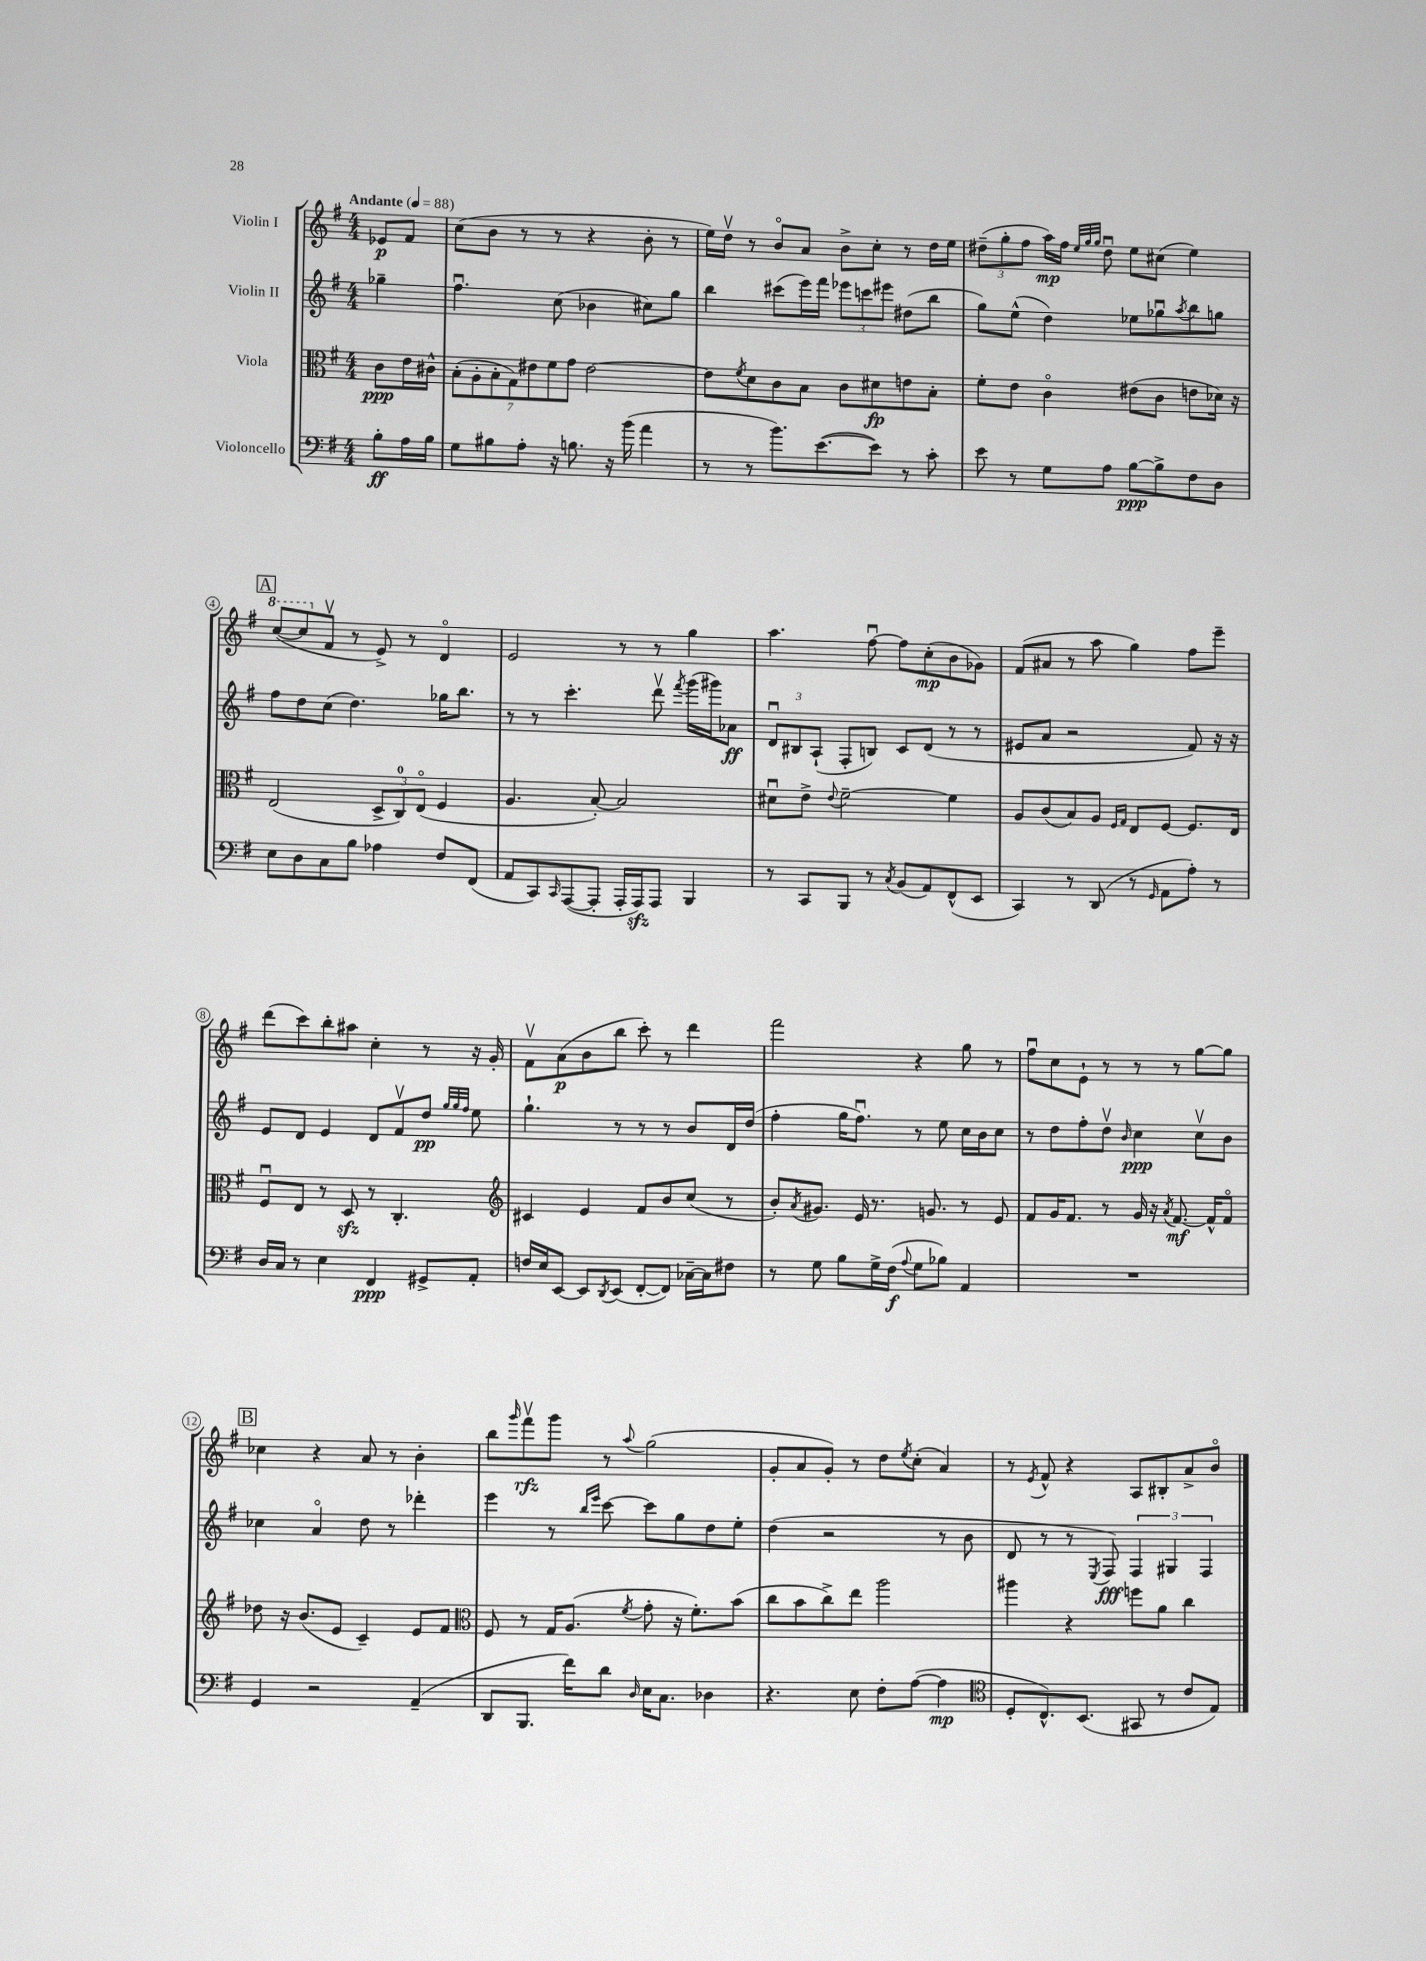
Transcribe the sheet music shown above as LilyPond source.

<<
\new StaffGroup <<
\new Staff = "s0" \with { instrumentName = "Violin I" } {
    \clef treble \key g \major \numericTimeSignature \time 4/4 \partial 4 \tempo "Andante" 4 = 88
    ees'8\p fis'8 |
    c''8( b'8 r8 r8 r4 b'8-. r8 |
    e''16) d''16\upbow r8 b'8\flageolet a'8 b'8-> c''8-. r8 d''16 e''16 |
    \tuplet 3/2 { dis''8--( g''8-. fis''8 } a''16\mp) fis''16 \grace { e''32 g''32 g''32 } dis''8\downbow e''8 cis''8( e''4) |
    \mark \markup { \box "A" } \ottava #1 c'''8~( c'''8 \ottava #0 fis'8\upbow r8 e'8->) r8 d'4\flageolet |
    e'2 r8 r8 g''4 |
    a''4. fis''8~\downbow fis''8 c''8-.\mp( b'8 ges'8) |
    fis'8( ais'8 r8 a''8 g''4) fis''8 e'''8-- |
    d'''8( c'''8) b''8-. ais''8 c''4-. r8 r16 g'16-. |
    fis'8\upbow a'8\p( b'8 b''8 c'''8-.) r8 d'''4 |
    fis'''2 r4 g''8 r8 |
    fis''8\downbow c''8 e'8-! r8 r8 r8 g''8~ g''8 |
    \mark \markup { \box "B" } ces''4 r4 a'8 r8 b'4-. |
    b''8 \grace { g'''16 } fis'''8\upbow\rfz g'''8 r8 \appoggiatura { a''8 } g''2( |
    g'8-. a'8 g'8-.) r8 d''8 \acciaccatura { e''8 } c''8-.( a'4) |
    r8 \acciaccatura { e'8 } fis'8-^ r4 a8 bis8-. a'8-> b'8\flageolet \bar "|." |
}
\new Staff = "s1" \with { instrumentName = "Violin II" } {
    \clef treble \key g \major \numericTimeSignature \time 4/4 \partial 4
    ges''4-- |
    fis''4.\downbow c''8( bes'4 cis''8) g''8 |
    b''4 cis'''8( e'''16) fis'''16 \tuplet 3/2 { ees'''8 c'''8 eis'''8 } dis''8( b''8 |
    g''8) e''8-^( d''4) ees''8 ges''8\downbow \acciaccatura { a''8 } b''8 g''8 |
    \mark \markup { \box "A" } fis''8 d''8 c''8( d''4.) ges''16 b''8. |
    r8 r8 c'''4.-. d'''8\upbow \acciaccatura { fis'''8 } g'''16( gis'''16) aes'8\ff |
    \tuplet 3/2 { d'8\downbow bis8 a8-!( } fis8-. b8) c'8 d'8( r8 r8 |
    eis'8 a'8 r2 fis'8) r16 r16 |
    e'8 d'8 e'4 d'8 fis'8\upbow d''8\pp \grace { g''32 g''32 fis''32 } e''8 |
    g''4.-! r8 r8 r8 b'8 d'16 d''16( |
    fis''4-. g''16 fis''8.\downbow) r8 e''8 c''16 b'16 c''8 |
    r8 d''8 fis''8-. d''8\upbow \grace { b'16 } c''4\ppp c''8\upbow b'8 |
    \mark \markup { \box "B" } ces''4 a'4\flageolet d''8 r8 des'''4-. |
    e'''4 r8 \grace { b''16 e'''16 } c'''8~ c'''8 g''8 d''8 e''8-. |
    d''4( r2 r8 b'8 |
    d'8 r8 r8 \acciaccatura { e8 } fis8\fff) \tuplet 3/2 { fis4 gis4 fis4 } \bar "|." |
}
\new Staff = "s2" \with { instrumentName = "Viola" } {
    \clef alto \key g \major \numericTimeSignature \time 4/4 \partial 4
    c'8\ppp e'16 cis'16-^ |
    \tuplet 7/4 { b8-.( a8-. b8-. g8) eis'8 fis'8 g'8 } eis'2~ |
    eis'8 \acciaccatura { fis'8 } d'8 c'8 b8 c'8 dis'8\fp e'8 b8-. |
    fis'8-. e'8 c'4\flageolet eis'8( c'8 e'8 des'16) r16 |
    \mark \markup { \box "A" } e2( \tuplet 3/2 { d8-> c8-0) e8\flageolet( } fis4 |
    a4. b8~-.) b2 |
    dis'8\downbow e'8-> \appoggiatura { e'8 } fis'2~-- fis'4 |
    a8 c'8( b8) a8 \grace { fis16 g16 } e8 fis8~ fis8. e16 |
    fis8\downbow e8 r8 d8\sfz r8 c4.-. |
    \clef treble cis'4 e'4 fis'8 b'8 c''8( r8 |
    b'8-.) \acciaccatura { a'8 } gis'8. e'16 r8. g'8. r8 e'8 |
    fis'8 g'16 fis'8. r8 g'16 r16 \acciaccatura { a'8 } fis'8.~\mf fis'16-^ fis'8\flageolet |
    \mark \markup { \box "B" } des''8 r16 b'8.( e'8 c'4--) e'8 fis'8 |
    \clef alto fis8 r8 g16 a8.( \acciaccatura { fis'8 } g'8-. r16 fis'8.-.) b'8( |
    c''8 b'8 c''8->) e''8 a''2 |
    ais''4 r4 f''8 a'8 c''4 \bar "|." |
}
\new Staff = "s3" \with { instrumentName = "Violoncello" } {
    \clef bass \key g \major \numericTimeSignature \time 4/4 \partial 4
    b8-.\ff a16 b16 |
    g8 bis8 a8-. r16 b8. r16 b'16( a'4 |
    r8 r8 b'8.) e'8.~( e'8) r8 c'8-. |
    e'8 r8 g8 a8 b8~\ppp b8-> fis8 d8 |
    \mark \markup { \box "A" } e8 d8 c8 b8 aes4 fis8 fis,8( |
    a,8 c,8) \grace { c,16 } a,,8~( a,,8-. a,,16-. a,,16\sfz) a,,8 b,,4 |
    r8 c,8 b,,8 r8 \acciaccatura { c8 } b,8( a,8) fis,8-^( e,8 |
    c,4) r8 d,8( r8 \grace { g,16 } a,8 a8-.) r8 |
    d16 c16 r8 e4 fis,4\ppp gis,8-> a,8-. |
    f16 e16 e,8~ e,8 \acciaccatura { d,8 } e,8( fis,8~-. fis,8) ces16~-- ces16 fis8 |
    r8 g8 b8 g16-> fis16\f( \appoggiatura { a8 } g8 bes8) a,4 |
    R1 |
    \mark \markup { \box "B" } g,4 r2 a,4--( |
    d,8 b,,8. fis'16) d'8 \grace { d16 } e16 c8. des4 |
    r4. e8 fis8-. a8~( a4\mp |
    \clef tenor d8-. c8.-^) b,8.( gis,8 r8 c'8 e8) \bar "|." |
}
>>
>>
\layout { \context { \Score \override BarNumber.stencil = #(make-stencil-circler 0.1 0.3 ly:text-interface::print) } }
